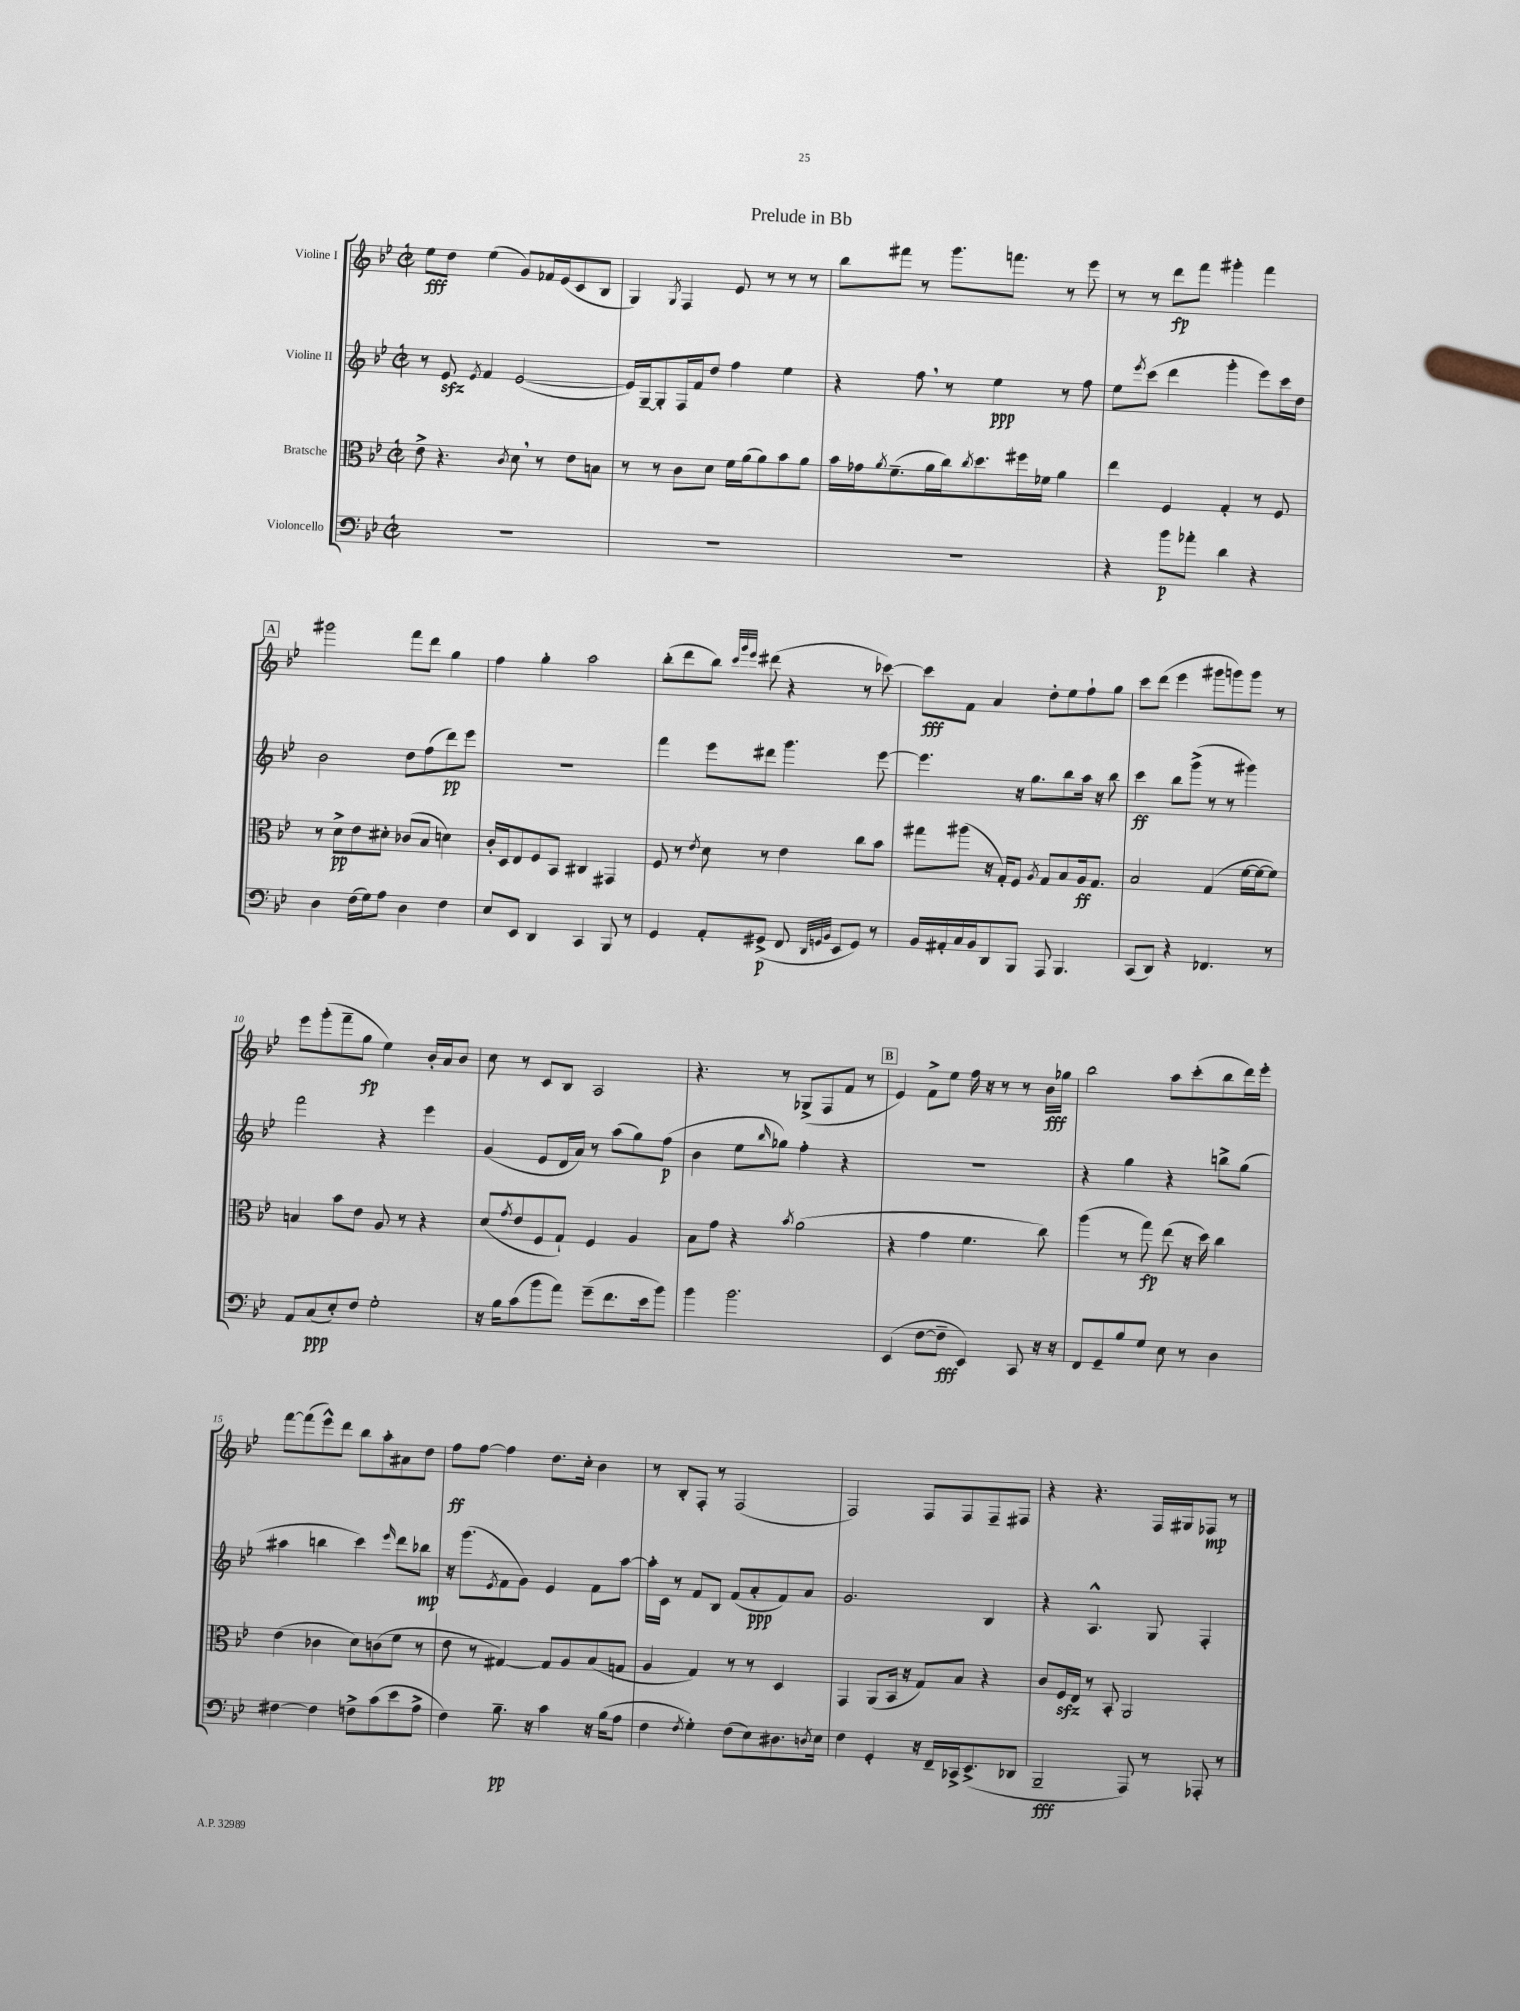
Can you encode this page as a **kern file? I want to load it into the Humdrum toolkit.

**kern	**kern	**kern	**kern
*staff4	*staff3	*staff2	*staff1
*clefF4	*clefC3	*clefG2	*clefG2
*k[b-e-]	*k[b-e-]	*k[b-e-]	*k[b-e-]
*M2/2	*M2/2	*M2/2	*M2/2
*met(c|)	*met(c|)	*met(c|)	*met(c|)
1r	8e-^\	8r	8ee-\L
.	4.r	8e-/	8dd\J
.	.	8qe-/	.
.	.	4f/	(4ee-\
.	8qc/	.	.
.	8d\	([2e-/	8g/L)
.	8r	.	16f-/L
.	.	.	(16e-/J
.	8e-\L	.	8c/
.	8B\J	.	8B-/J
=	=	=	=
1r	8r	16e-/]LL)	4G/)
.	.	[16G~/J	.
.	8r	8G'/]	.
.	.	.	8qG/
.	8c\L	16F/L	4F/
.	.	16f/J	.
.	8d\J	8dd/J	.
.	16f\LL	4ff\	8e-/
.	(16a\J	.	.
.	8a\)	.	8r
.	8b-\	4ee-\	8r
.	8a\J	.	8r
=	=	=	=
1r	16b-\LL	4r	8bb-\L
.	16g-\J	.	.
.	8qa/	.	.
.	(8.f~\	.	8fff#\J
.	.	8ff\	8r
.	16a\L	.	.
.	16cc\J)	8r	8.ggg\L
.	8qcc/	.	.
.	8.dd\	.	.
.	.	4ee-\	.
.	.	.	8.fff\J
.	16ff#\L	.	.
.	16f-\JJ	.	.
.	4a\	8r	8r
.	.	8ff\	8eee-\
=	=	=	=
4r	4ee-\	8ee-\L	8r
.	.	8qeee-/	.
.	.	(8ccc\J	8r
8b-\L	4F/	4ddd\	8ddd\L
8a-'\J	.	.	8fff\J
4d\	4G'/	4ggg'\	4ggg#'\
4r	8r	8eee-\L)	4fff\
.	8F/	16ccc\L	.
.	.	16dd\JJ	.
=	=	=	=
4D\	8r	2b-\	2ggg#\
.	8d^\L	.	.
(16F\LL	8e-\	.	.
16G\J)	.	.	.
8A\J	8d#'\J	.	.
4D\	(8c-/L	8dd\L	8fff\L
.	8B-/J	(8ff\	8ddd\J
4F\	4d\)	8ddd\)	4gg\
.	.	8eee-\J	.
=	=	=	=
8E-/L	16c'/LL	1r	4ff\
.	16D/J	.	.
8EE-/J	8E-/	.	.
4DD/	8F/	.	4gg'\
.	8BB-/J	.	.
4CC/	4C#/	.	2aa\
8BBB-/	4GG#/	.	.
8r	.	.	.
=	=	=	=
4GG/	8F/	4fff\	(8bb-'\L
.	8r	.	8ddd\
.	8qe-/	.	.
8AA'/L	8d\	8eee-\L	8bb-\J)
.	.	.	32qqccc/LLL
.	.	.	32qqggg/
.	.	.	32qqeee-/JJJ
(8GG#^/J	8r	8ddd#\J	(8ddd#\
8FF/	4e-\	4.ggg\	4r
32qqDD/LLL	.	.	.
32qqGG/	.	.	.
32qqBB-/JJJ	.	.	.
8EE-/L	.	.	.
8GG/J)	8cc\L	.	8r
8r	8b-\J	[8eee-\	[8ccc-\)
=	=	=	=
16BB-/LL	8gg#\L	4.eee-\]	8ccc-\]L
16AA#'/	.	.	.
16C/	(8aa#\J	.	8f\J
16BB-/J	.	.	.
8DD/	16r	.	4a/
.	16G'/LK)	.	.
8BBB-/J	8F/J	16r	.
.	.	8.gg\L	.
.	8qA/	.	.
8AAA/	8G/L	.	8dd'\L
4.BBB-/	8B-/	8bb-\	8ee-\
.	16A/k	16aa\Jk	8ff`\
.	8.G/J	16r	.
.	.	8bb-\	8gg\J
=	=	=	=
(8CC/L	2B-/	4ccc\	8ccc\L
8DD/J)	.	.	(8ddd\J
4r	.	8bb-\L	4eee-\
.	.	(8ggg^\J	.
4.FF-/	(4G/	8r	8ggg#\L
.	.	8r	8ggg\)
.	[16f\LL	4ggg#\)	8ggg\J
.	16f\_J	.	.
8r	8f\]J)	.	8r
=	=	=	=
8AA/L	4B/	2fff\	8eee-\L
(8C/	.	.	(8ggg'\
8E-'/)	8b-\L	.	8fff~\
8F/J	8e-\J	.	8gg\J
2G'\	8A/	4r	4ee-\)
.	8r	.	.
.	4r	4eee-\	16b-'/LL
.	.	.	16a/J
.	.	.	8b-/J
=	=	=	=
16r	(8d/L	(4g/	8cc\
16B-\LK	.	.	.
.	8qg/	.	.
(8c\	8e-/	.	8r
8b-\	8F/	8e-/L	8c/L
8a\J)	8G`/J)	16d/L	8B-/J
.	.	16a/JJ)	.
(8g~\L	4F/	8r	2A/
8.f\	.	(8aa\L	.
.	4A/	8gg\)	.
16e-\k	.	.	.
8b-\J)	.	(8ff\J	.
=	=	=	=
4b-\	8B-\L	4b-\	4.r
.	8g\J	.	.
2.b-\	4r	8ee-\L	.
.	.	16qqbb-/	.
.	.	8gg-\J)	8r
.	8qb-/	.	.
.	(2a\	4ff'\	(8G-^/L
.	.	.	8F/
.	.	4r	8f/J
.	.	.	8r
=	=	=	=
(4EE-/	4r	1r	4e-/)
[8F\L	4g\	.	8f^\L
8F~\]J	.	.	8ee-\J
4EE-/)	4.f\	.	16ff\
.	.	.	16r
.	.	.	8r
8CC/	.	.	8r
16r	8cc\)	.	16b-\LL
16r	.	.	16gg-\JJ
=	=	=	=
8FF/L	(4aa\	4r	2bb-\
8GG~/	.	.	.
8B-/	8r	4gg\	.
8G/J	8gg\)	.	.
8E-\	(8ee-\	4r	8aa\L
8r	16r	.	(8ccc'\
.	16dd\)	.	.
4D\	4cc\	8bb^\L	8bb-\
.	.	(8gg\J	16ddd\L)
.	.	.	16eee-'\JJ
=	=	=	=
[4F#\	(4e-\	4aa#\	[8fff\L
.	.	.	(8fff\]
4F#\]	4c-\	4bb\	8eee-^^\)
.	.	.	8ddd\J
8F^\L	8d\L)	4ccc\)	8bb-\L
(8c\	(8c\	.	8aa'\
.	.	16qqeee-/	.
8e-\	8f\J	8ddd\L	8a#\
8A^\J	8r	8bb-\J	8dd\J
=	=	=	=
4F\)	8e-\	16r	8ff\L
.	.	(8.ggg\L	.
.	8r	.	[8ff\J
.	.	8qe-/	.
8.B-~\	[4G#/)	8f\	4ff\]
.	.	8g\J)	.
16r	.	.	.
4c\	8G#/]L	4e-/	8.dd\L
.	8A/	.	.
.	.	.	16cc'\Jk
16r	(8B-/	8f\L	4b-\
(16B-\LK	.	.	.
8A\J	8G/J	[8aa\J	.
=	=	=	=
4F\	4A/	16aa'\]LL	8r
.	.	16c\JJ	.
.	.	8r	8B-'/L
8qF/	.	.	.
4G'\)	4G/)	8f/L	8F'/J
.	.	8B-/J	8r
(8F\L	8r	(8f/L	(2F/
8E-\)	8r	8a'/	.
8.D#\	4D/	8f/)	.
.	.	8a/J	.
8qD/	.	.	.
16E-\Jk	.	.	.
=	=	=	=
4F\	4GG/	2.g/	2F/)
4GG'/	(8AA/L	.	.
.	16BB-/Jk	.	.
.	16r	.	.
16r	8G/L)	.	8F/L
16FF~/LL	.	.	.
16CC-^/J	8B-/J	.	8F/
(8.EE-^/	.	.	.
.	4r	4B-/	8F~/
8DD-/J	.	.	8F#/J
=	=	=	=
2BBB-~/	8c/L	4r	4r
.	16F/L	.	.
.	16E-/JJ	.	.
.	8r	4.A^^/	4.r
.	8BB-'/	.	.
8AAA/)	2AA/	.	.
8r	.	8G/	16F/LL
.	.	.	16G#/J
8AAA-'/	.	4F'/	8F-/J
8r	.	.	8r
==	==	==	==
*-	*-	*-	*-
